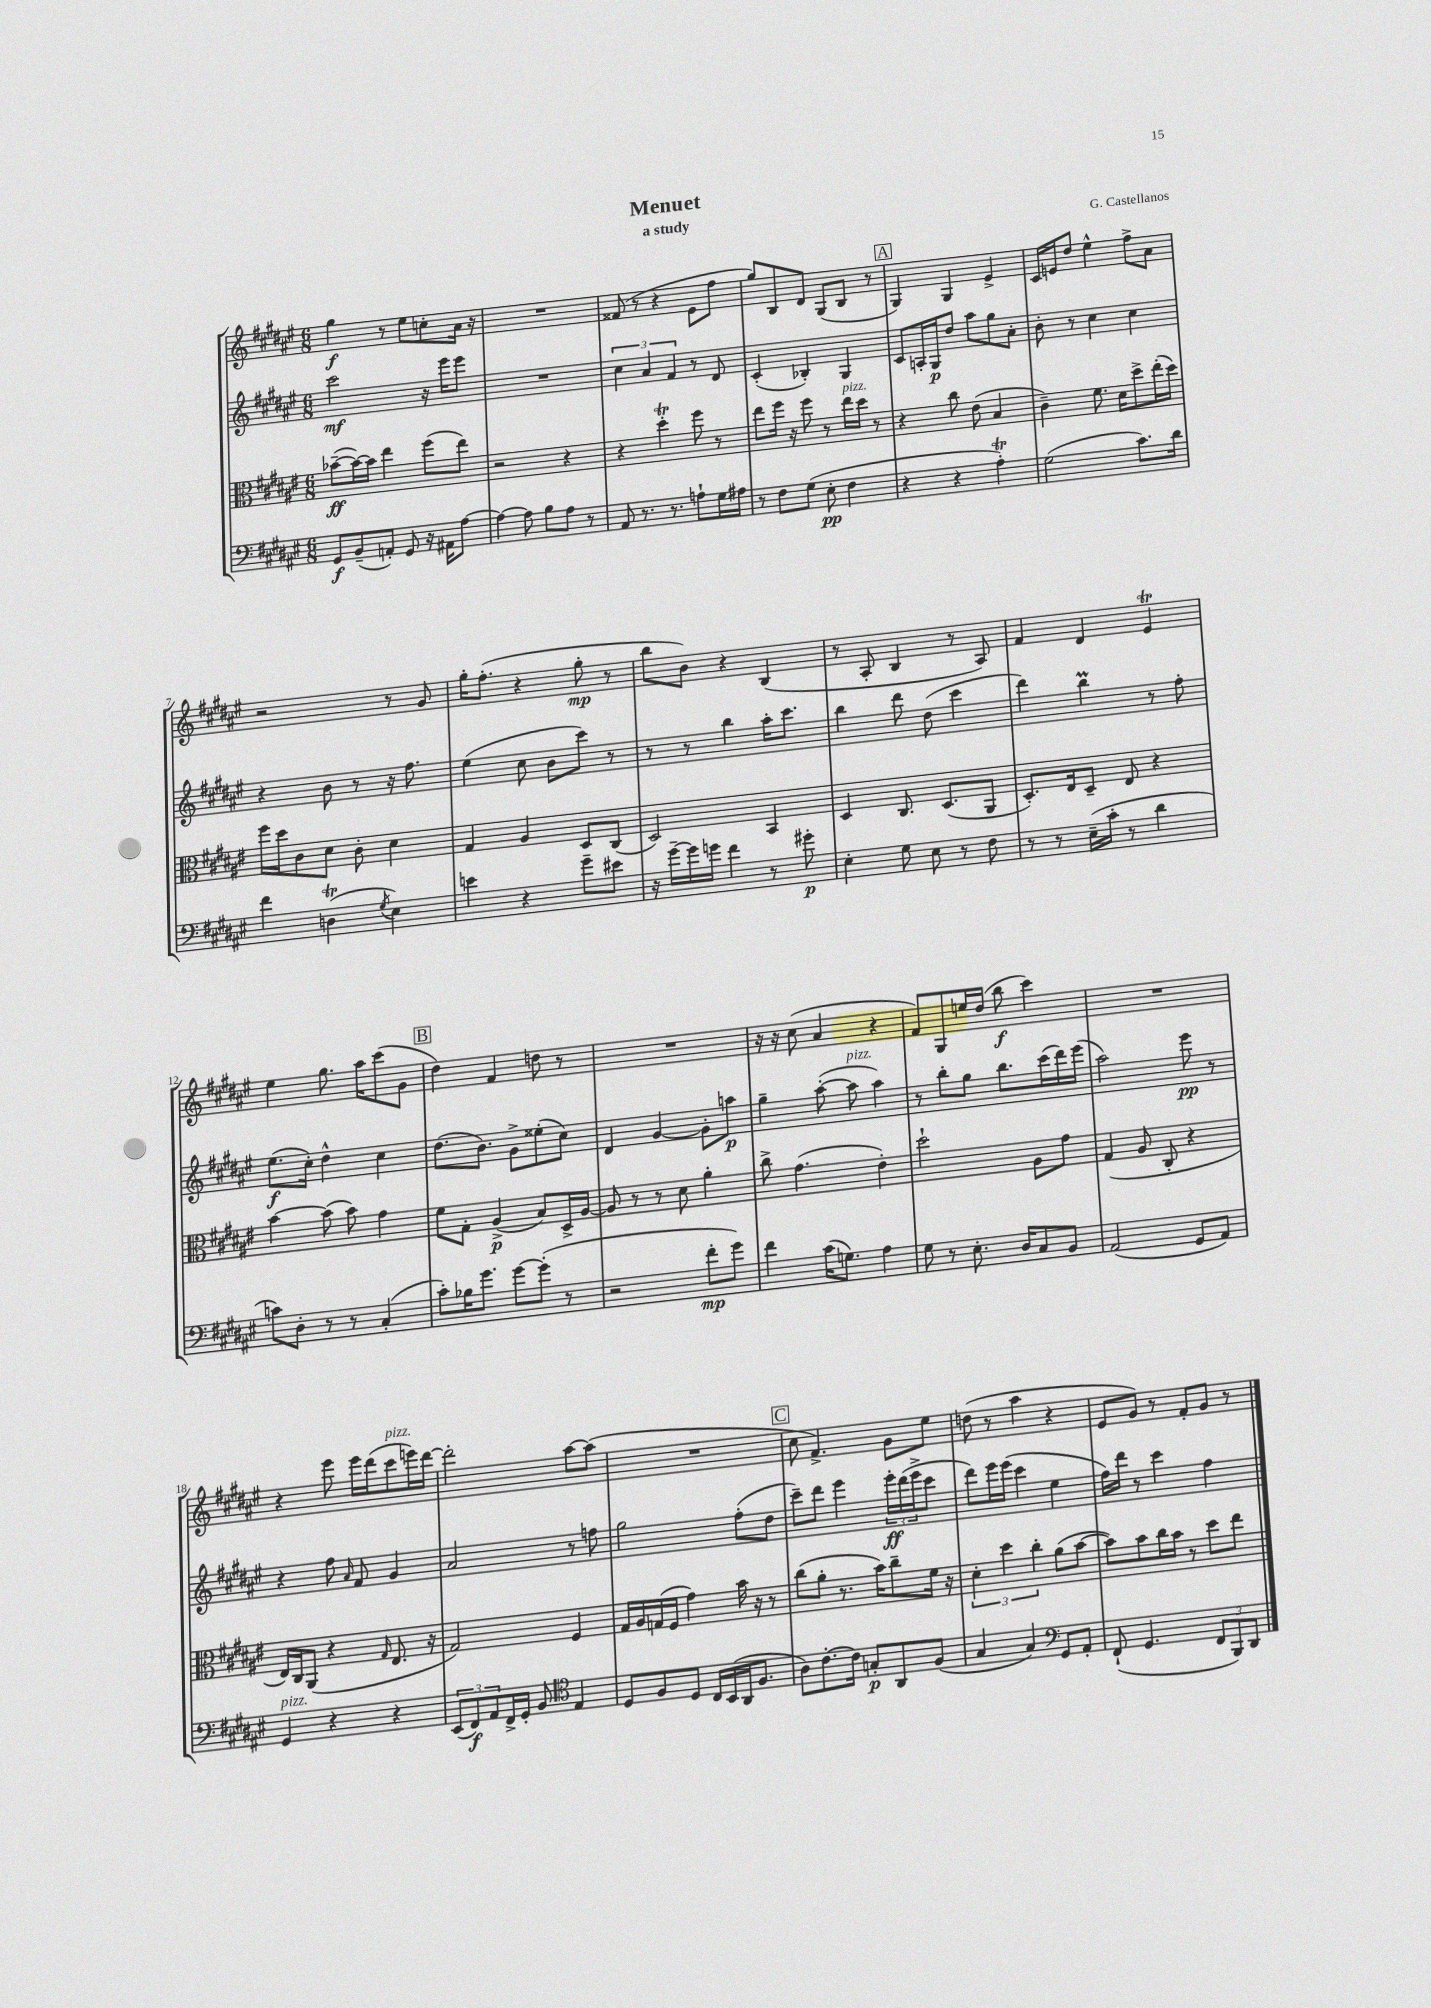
\header { title = "Menuet" composer = "G. Castellanos" subtitle = "a study" }
<<
\new StaffGroup <<
\new Staff = "s0" {
    \clef treble \key fis \major \numericTimeSignature \time 6/8
    gis''4\f r8 eis''8 c''8-. ais'16 r16 |
    R2. |
    fisis'8( r8 r4 eis'8 fis''8 |
    gis''8) b8 dis'8 gis8( b8 r8 |
    \mark \markup { \box "A" } gis4) gis4 eis'4-> |
    cis'16 e'16 dis''8 eis''4-^ fis''8-> ais'8 |
    r2 r8 gis'8 |
    gis''16-. fis''8.-.( r4 gis''8-.\mp r8 |
    b''8 b'8) r4 b4( |
    r8 ais8-. b4 r8 ais8) |
    fis'4 dis'4 eis'4\trill |
    eis''4 gis''8. ais''16 cis'''8( gis'8 |
    \mark \markup { \box "B" } dis''4) fis'4 d''8 r8 |
    R2. |
    r16 r16 cis''8( ais'4 r4 |
    fis'8) gis8 e''16 dis''16( b''8\f cis'''4) |
    R2. |
    r4 eis'''8 eis'''16 dis'''16( cis'''8^\markup { \italic "pizz." } e'''16) dis'''16~ |
    dis'''2-. ais''8~ ais''8( |
    R2. |
    \mark \markup { \box "C" } cis''8 fis'4.->) gis'8 eis''8 |
    d''8( r8 ais''4 r4 |
    eis'8 gis'8) r8 fis'8-. gis'8 r8 \bar "|." |
}
\new Staff = "s1" {
    \clef treble \key fis \major \numericTimeSignature \time 6/8
    cis'''2\mf r16 eis'''16 eis'''8 |
    R2. |
    \tuplet 3/2 { cis''4 ais'4 fis'4 } r8 dis'8 |
    cis'4-.( bes4-.) gis4 |
    \mark \markup { \box "A" } cis'8 a16-. gis16\p dis''8 ais''8 gis''8 ais'8-. |
    b'8-. r8 cis''4 cis''4 |
    r4 b'8 r8 r16 fis''8. |
    eis''4( cis''8 b'8 cis'''8) r8 |
    r8 r8 b''4 ais''16-. cis'''8. |
    b''4 dis'''8 dis''8( cis'''4 |
    dis'''4) b''4\prall r8 fis''8-. |
    eis''8.\f( cis''16-.) dis''4-^ cis''4 |
    \mark \markup { \box "B" } dis''8.( b'8.) gis'8-> eisis''8-.( cis''8) |
    dis'4 gis'4~ gis'8-. a''8\p |
    gis''4-- ais''8~-.( ais''8^\markup { \italic "pizz." } ais''4) |
    r8 b''8-. gis''8 b''8. cis'''16( dis'''16) eis'''16( |
    ais''2) eis'''8\pp r8 |
    r4 fis''8 \grace { ais'16 } fis'8 gis'4 |
    ais'2 r8 f''8 |
    gis''2 fis''8-.( dis''8 |
    \mark \markup { \box "C" } cis'''8--) dis'''8 eis'''4 \tuplet 3/2 { eis'''16-.\ff dis'''16( eis'''16-> } cis'''8 |
    dis'''8) eis'''16 eis'''16( cis'''4 eis''4 |
    fis''16) dis'''16 r8 cis'''4 fis''4 \bar "|." |
}
\new Staff = "s2" {
    \clef alto \key fis \major \numericTimeSignature \time 6/8
    bes'8~--\ff( bes'16~) bes'16 eis''4 fis''8( eis''8) |
    r2 r4 |
    r4 dis''4-.\trill fis''8 r8 |
    eis''8 fis''16 r16 fis''8 r8 eis''16^\markup { \italic "pizz." } dis''16 r8 |
    \mark \markup { \box "A" } r4 cis''8 eis'8( b4 |
    cis'4--) fis'8. dis'16 dis''8-> eis''16-.( dis''16) |
    fis''16 dis''16 cis'8 dis'8 cis'8-. dis'4 |
    gis4 ais4 dis8 cis8( |
    dis2) b,4 |
    dis4 cis8. dis8.( ais,8 |
    dis8.-.) eis16 dis8-- eis8 r4 |
    b'4~ b'8( b'8) gis'4 |
    \mark \markup { \box "B" } fis'8 gis8-. ais4->\p( b8) dis16-> ais16~ |
    ais8 r8 r8 dis'8 ais'4-. |
    cis''8-> gis'4.( eis'4-.) |
    dis''2-! ais8 gis'8 |
    gis4( ais8 cis8-. r4 |
    eis16) cis16 ais,8( r4 \grace { gis16 } eis8. r16 |
    gis2) fis4 |
    gis16 ais16 g16( fis16 gis'4) b'16 r16 r8 |
    \mark \markup { \box "C" } cis''8( ais'8-. r8. b'16) cis''8-- fis'16 r16 |
    \tuplet 3/2 { dis'4-. dis''4 cis''4-. } ais'8( b'8~ |
    b'8) b'8 cis''16 b'16 r8 dis''8 eis''8 \bar "|." |
}
\new Staff = "s3" {
    \clef bass \key fis \major \numericTimeSignature \time 6/8
    gis,8\f b,8--( a,8-.) gis,8 r16 ais,16 ais8~ |
    ais4~ ais8 b8 ais8 r8 |
    ais,8 r8. r8. a8-! gis16 ais16 |
    r8 fis8 gis8( eis8-.\pp fis4 |
    \mark \markup { \box "A" } r4 r4 ais4-.\trill) |
    gis2( cis'8.) dis'16 |
    fis'4 d4\trill( \acciaccatura { gis8 } eis4) |
    e'4 r4 gis'8-- eis'8 |
    r16 gis'16~-- gis'16 g'16 fis'4 r8 gis'8-.\p |
    eis4-. gis8 eis8 r8 fis8 |
    r8 r8 eis16--( cis'16-. r8 dis'4 |
    c'8) dis8-. r8 r8 cis4-.( |
    \mark \markup { \box "B" } cis'8-.) bes16 gis'8. gis'8~ gis'8-.( r8 |
    r2 fis'8-.\mp gis'8) |
    fis'4 cis'16( g8.) ais4 |
    gis8 r8 eis8.-. dis16 cis8 b,8 |
    ais,2( gis,8 ais,8) |
    gis,4^\markup { \italic "pizz." } r4 r4 |
    \tuplet 3/2 { eis,8( fis,8\f) ais,8 } fis,16-> gis,16-. b,8 \clef tenor eis4 |
    dis8 fis8 dis8 cis16 b,16( ais,16 fis8. |
    \mark \markup { \box "C" } ais8) cis'8.~-. cis'16 g8-.\p ais,8 fis8( |
    gis4 gis4) \clef bass gis,8 ais,8-. |
    fis,8-!( gis,4. \tuplet 3/2 { fis,8 b,,8) dis,8 } \bar "|." |
}
>>
>>
